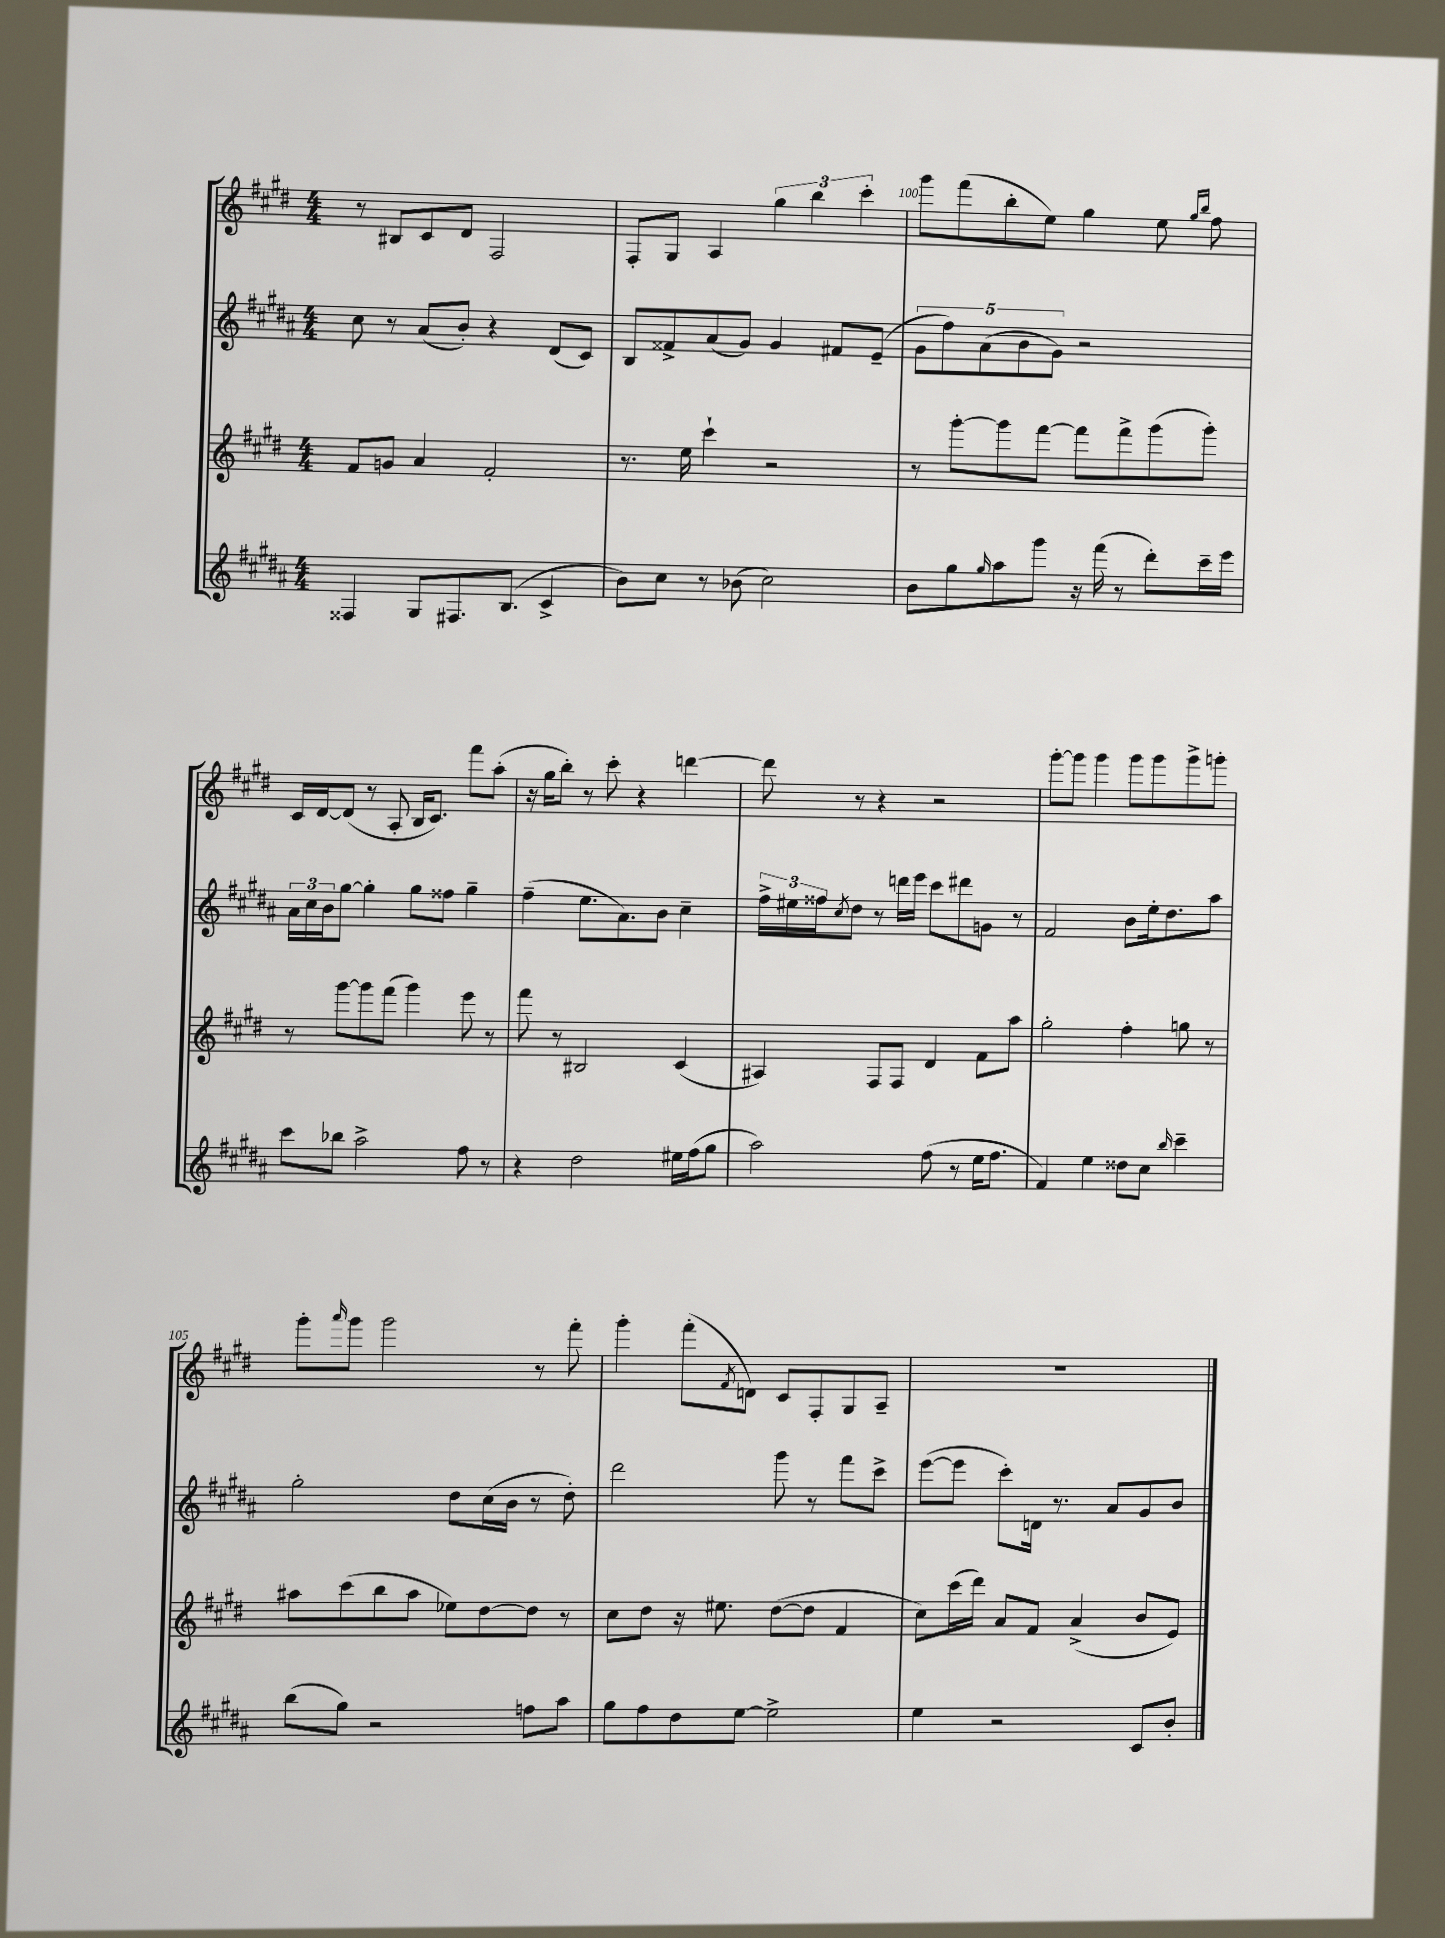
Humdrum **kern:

**kern	**kern	**kern	**kern
*staff4	*staff3	*staff2	*staff1
*clefG2	*clefG2	*clefG2	*clefG2
*k[f#c#g#d#a#]	*k[f#c#g#d#]	*k[f#c#g#d#a#]	*k[f#c#g#d#]
*M4/4	*M4/4	*M4/4	*M4/4
4F##/	8f#/L	8cc#\	8r
.	8g/J	8r	8B#/L
8G#/L	4a/	(8a#/L	8c#/
8.F#/	.	8b'/J)	8d#/J
.	2f#'/	4r	2F#/
(8.B/J	.	.	.
4c#^/	.	(8d#/L	.
.	.	8c#/J)	.
=	=	=	=
8b\L)	8.r	8B/L	8F#'/L
8cc#\J	.	8f##^/	8G#/J
.	16ee\	.	.
8r	4ccc#`\	(8a#/	4A/
(8b-\	.	8g#/J)	.
2cc#\)	2r	4g#/	6gg#\
.	.	.	6bb\
.	.	8f#/L	.
.	.	.	6ccc#'\
.	.	(8e~/J	.
=	=	=	=
8b\L	8r	10g#\L	8ggg#\L
.	.	10ff#\)	.
8gg#\	[8ggg#'\L	.	(8fff#\
.	.	(10a#\	.
16qqgg#/	.	.	.
8aa#\	8ggg#\]	.	8bb'\
.	.	10b\	.
8ggg#\J	[8fff#\J	.	8ee\J)
.	.	10g#\J)	.
16r	8fff#\]L	2r	4gg#\
(16fff#\	.	.	.
8r	8fff#^\	.	.
8ddd#'\L)	(8ggg#\	.	8ee\
.	.	.	16qqgg#/LL
.	.	.	16qqbb/JJ
16ccc#~\L	8ggg#'\J)	.	8ff#\
16eee\JJ	.	.	.
=	=	=	=
8ccc#\L	8r	24a#\LL	16c#/LL
.	.	24cc#\	.
.	.	.	[16d#/J
.	.	24b\J	.
8bb-\J	[8ggg#\L	[8gg#\J	(8d#/]J
2aa#^\	8ggg#\]	4gg#'\]	8r
.	(8fff#\J	.	8A'/
.	4ggg#\)	8gg#\L	16B/LK
.	.	.	8.c#/J)
.	.	8ff##\J	.
8ff#\	8eee\	4gg#~\	8fff#\L
8r	8r	.	(8aa'\J
=	=	=	=
4r	8fff#\	(4ff#~\	16r
.	.	.	16gg#\LK
.	8r	.	8bb'\J)
2dd#\	2B#/	8.ee\L	8r
.	.	.	8ccc#'\
.	.	8.a#\)	.
.	.	.	4r
.	.	8b\J	.
16ee#\LL	(4c#/	4cc#~\	[4ddd\
(16ff#\J	.	.	.
8gg#\J	.	.	.
=	=	=	=
2aa#\)	4A#/)	24ff#^\LL	8ddd\]
.	.	24ee#\	.
.	.	24ff##\J	.
.	.	8qcc#/	.
.	.	8dd#\J	8r
.	8F#/L	8r	4r
.	8F#/J	16ddd\LL	.
.	.	16eee\JJ	.
(8ff#\	4d#/	8ccc#\L	2r
8r	.	8ddd#\	.
16ee\LK	8f#\L	8g\J	.
8.ff#\J	.	.	.
.	8aa\J	8r	.
=	=	=	=
4f#/)	2gg#'\	2f#/	[8ggg#'\L
.	.	.	8ggg#\]J
4ee\	.	.	4ggg#\
8dd##\L	4ff#'\	8b\L	8ggg#\L
8cc#\J	.	16ee'\k	8ggg#\
.	.	8.dd#\	.
16qqbb/	.	.	.
4ccc#~\	8gg\	.	8ggg#^\
.	8r	8aa#\J	8ggg'\J
=	=	=	=
(8bb\L	8aa#\L	2gg#'\	8ggg#'\L
.	.	.	16qqaaa/
8gg#\J)	(8ccc#\	.	8ggg#\J
2r	8bb\	.	2ggg#\
.	8aa#\J	.	.
.	8ee-\L)	8dd#\L	.
.	[8dd#\	(16cc#\L	.
.	.	16b\JJ	.
8ff\L	8dd#\]J	8r	8r
8aa#\J	8r	8dd#'\)	8fff#'\
=	=	=	=
8gg#\L	8cc#\L	2ddd#\	4ggg#'\
8ff#\	8dd#\J	.	.
8dd#\	16r	.	(8fff#'\L
.	8.ee#\	.	.
.	.	.	8qf#/
[8ee\J	.	.	8d\J)
2ee^\]	([8dd#\L	8ggg#\	8c#/L
.	8dd#\]J	8r	8F#'/
.	4f#/	8fff#\L	8G#/
.	.	8ccc#^\J	8A~/J
=	=	=	=
4ee\	8cc#\L)	([8eee\L	1r
.	(16ccc#\L	8eee\]J	.
.	16ddd#\JJ)	.	.
2r	8a/L	8ccc#'\L)	.
.	8f#/J	16d\Jk	.
.	.	8.r	.
.	(4a^/	.	.
.	.	8a#/L	.
8c#/L	8b/L	8g#/	.
8b'/J	8e/J)	8b/J	.
==	==	==	==
*-	*-	*-	*-
